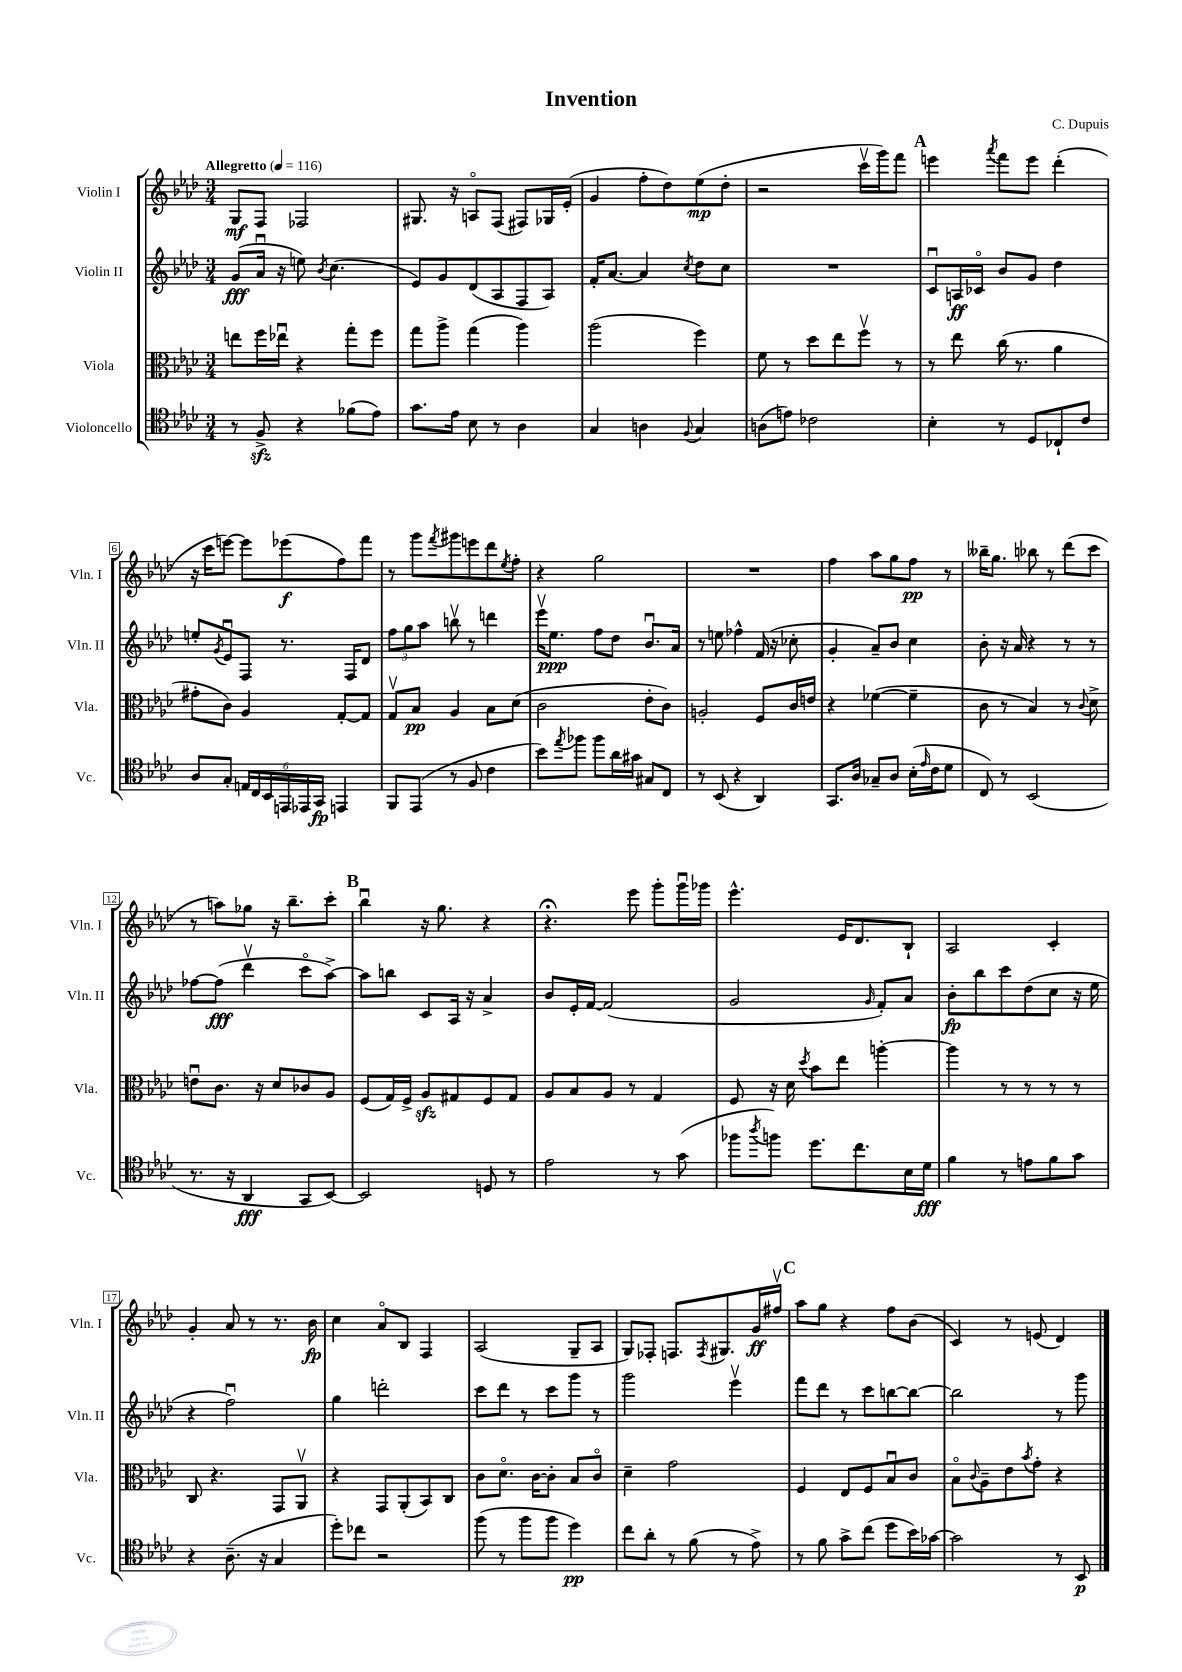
\header { title = "Invention" composer = "C. Dupuis" }
<<
\new StaffGroup <<
\new Staff = "s0" \with { instrumentName = "Violin I" shortInstrumentName = "Vln. I" } {
    \clef treble \key aes \major \numericTimeSignature \time 3/4 \tempo "Allegretto" 4 = 116
    g8\mf f8 fes2 |
    gis8. r16 a8\flageolet f8( fis8) ges16 ees'16-.( |
    g'4 f''8-. des''8) ees''8\mp( des''8-. |
    r2 c'''16\upbow g'''16) f'''8 |
    \mark \markup { \bold "A" } e'''4 \acciaccatura { aes'''8 } f'''8 e'''8 des'''4-.( |
    r16 c'''16 e'''8~) e'''8 ees'''8\f( f''8) f'''8 |
    r8 g'''8 \acciaccatura { f'''8 } gis'''8 e'''8 des'''8 \acciaccatura { ees''8 } f''8-. |
    r4 g''2 |
    R2. |
    f''4 aes''8 g''8 f''8\pp r8 |
    beses''16-- g''8. bes''8 r8 des'''8( c'''8 |
    r8 a''8) ges''8 r16 bes''8.-- c'''8-. |
    \mark \markup { \bold "B" } bes''4\downbow r16 g''8. r4 |
    r4.\fermata ees'''8 g'''8-. g'''16\downbow ges'''16 |
    ees'''4.-^ ees'16 des'8. bes8-! |
    aes2 c'4-. |
    g'4-. aes'8 r8 r8. bes'16\fp |
    c''4 aes'8\flageolet bes8 f4 |
    aes2( g8-- aes8 |
    g8) fes8-. f8. \acciaccatura { f8 } gis8. g'16\ff fis''16\upbow |
    \mark \markup { \bold "C" } aes''8 g''8 r4 f''8 bes'8( |
    c'4) r8 e'8( des'4) \bar "|." |
}
\new Staff = "s1" \with { instrumentName = "Violin II" shortInstrumentName = "Vln. II" } {
    \clef treble \key aes \major \numericTimeSignature \time 3/4
    g'8\fff( aes'16\downbow r16 e''8) \acciaccatura { bes'8 } c''4.( |
    ees'8) g'8 des'8( aes8 f8 aes8) |
    f'16-. aes'8.~ aes'4 \acciaccatura { c''8 } des''8 c''8 |
    R2. |
    \mark \markup { \bold "A" } c'8\downbow a16\ff ces'16\flageolet bes'8 g'8 des''4 |
    e''8-. \acciaccatura { g'8 } ees'8\downbow f8 r8. f16 des'8 |
    \tuplet 3/2 { f''8 g''8 aes''8 } b''8\upbow r8 d'''4 |
    ees'''16\upbow ees''8.\ppp f''8 des''8 bes'8.\downbow aes'16 |
    r8 e''8 fes''4-^ f'16( r16 ces''8-. |
    g'4-. aes'8--) bes'8 c''4 |
    bes'8-. r16 aes'16 r4 r8 r8 |
    fes''8~ fes''8\fff( des'''4\upbow c'''8\flageolet aes''8~->) |
    \mark \markup { \bold "B" } aes''8 b''8 c'8 aes16 r16 aes'4-> |
    bes'8 ees'16-. f'16~ f'2( |
    g'2 \grace { g'16 } f'8-.) aes'8 |
    bes'8-.\fp bes''8 c'''8 des''8( c''8 r16 ees''16 |
    r4 f''2\downbow) |
    g''4 d'''2-. |
    c'''8 des'''8 r8 c'''8 g'''8 r8 |
    g'''2 ees'''4\upbow |
    \mark \markup { \bold "C" } f'''8 des'''8 r8 c'''8 b''8~ b''8~ |
    b''2 r8 g'''8 \bar "|." |
}
\new Staff = "s2" \with { instrumentName = "Viola" shortInstrumentName = "Vla." } {
    \clef alto \key aes \major \numericTimeSignature \time 3/4
    e''8 f''16 ees''16\downbow r4 g''8-. f''8 |
    g''8 aes''8-> g''4( aes''4) |
    aes''2( f''4) |
    f'8 r8 des''8 ees''8 f''8\upbow r8 |
    \mark \markup { \bold "A" } r8 ees''8 c''16( r8. aes'4 |
    gis'8-. c'8) aes4 g8~-. g8 |
    g8\upbow bes8\pp aes4 bes8 des'8( |
    c'2 ees'8-. c'8) |
    a2-. f8 c'16 e'16 |
    r4 fes'4~( fes'4-- |
    c'8 r8 bes4) r8 \appoggiatura { c'8 } des'8-> |
    e'8\downbow c'8. r16 des'8 ces'8 aes8 |
    \mark \markup { \bold "B" } f8( g16) f16-> aes8\sfz gis8 f8 gis8 |
    aes8 bes8 aes8 r8 g4 |
    f8 r16 des'16 \acciaccatura { des''8 } bes'8 ees''8 a''4~-. |
    a''4 r8 r8 r8 r8 |
    c8 r4. g,8 aes,8\upbow |
    r4 g,8 aes,8-.( bes,8) c8 |
    c'8 des'8.\flageolet c'16~ c'8-. bes8 c'8\flageolet |
    des'4-- g'2 |
    \mark \markup { \bold "C" } f4 ees8 f8 bes8\downbow c'8 |
    bes8\flageolet \appoggiatura { c'8 } aes8-- ees'8 \acciaccatura { bes'8 } g'8-. r4 \bar "|." |
}
\new Staff = "s3" \with { instrumentName = "Violoncello" shortInstrumentName = "Vc." } {
    \clef tenor \key aes \major \numericTimeSignature \time 3/4
    r8 f8->\sfz r4 fes'8( ees'8) |
    g'8. ees'16 bes8 r8 aes4 |
    g4 a4 \appoggiatura { f8 } g4 |
    a8( e'8) ces'2 |
    \mark \markup { \bold "A" } bes4-. r8 des8 ces8-! c'8 |
    aes8 g8-. \tuplet 6/4 { e16 c16 bes,16 e,16 ees,16 g,16\fp } e,4 |
    f,8 ees,8( r8 f8 c'4 |
    bes'8) \acciaccatura { ees''8 } fes''8 fes''8 aes'16 gis'16 gis8 c8 |
    r8 bes,8( r4 aes,4) |
    g,8. aes16 ges8-- aes8 bes16-.( \grace { ees'16 } c'16 des'8 |
    c8) r8 bes,2( |
    r8. r16 aes,4\fff g,8 bes,8~) |
    \mark \markup { \bold "B" } bes,2 d8 r8 |
    ees'2 r8 g'8( |
    fes''8 \acciaccatura { aes''8 } f''8) des''8. c''8. bes16 des'16\fff |
    f'4 r8 e'8 f'8 g'8 |
    r4 aes8.--( r16 g4 |
    des''8-.) ces''8 r2 |
    f''8( r8 f''8 f''8 des''4\pp) |
    c''8 aes'8-. r8 f'8( r8 ees'8->) |
    \mark \markup { \bold "C" } r8 f'8 g'8-> c''8( des''8 bes'16) ges'16~ |
    ges'2 r8 bes,8\p \bar "|." |
}
>>
>>
\layout { \context { \Score \override BarNumber.stencil = #(make-stencil-boxer 0.1 0.3 ly:text-interface::print) } }
